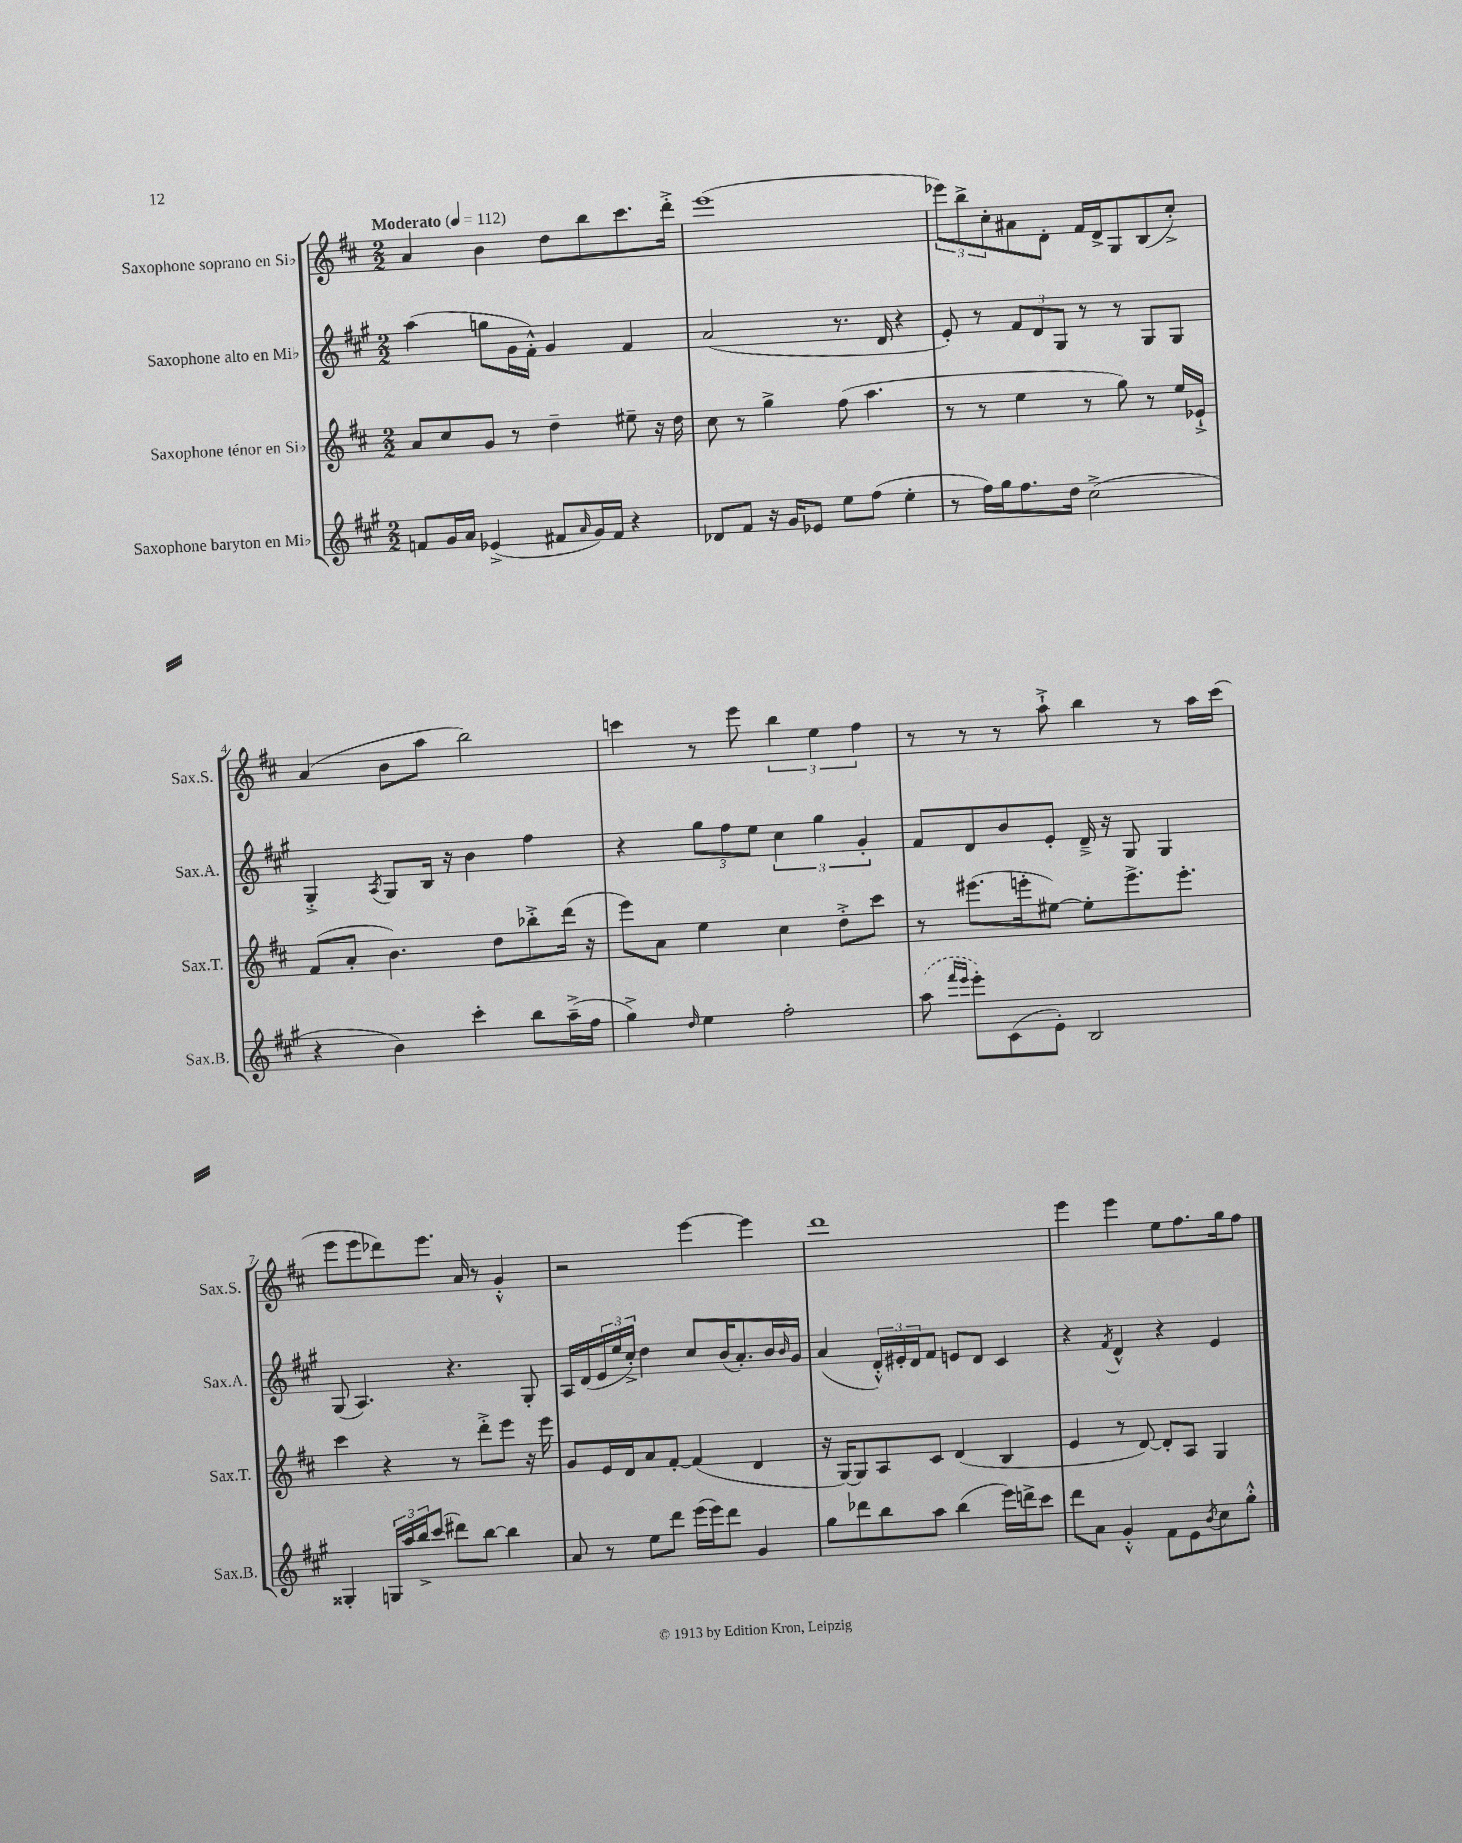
<<
\new StaffGroup <<
\new Staff = "s0" \with { instrumentName = "Saxophone soprano en Sib" shortInstrumentName = "Sax.S." } {
    \clef treble \key d \major \numericTimeSignature \time 2/2 \tempo "Moderato" 4 = 112
    a'4 b'4 d''8 b''8 cis'''8. d'''16-.-> |
    e'''1( |
    \tuplet 3/2 { ees'''8) b''8-> cis''8-. } ais'8 d'8-. fis'16 d'16-> g8 b8( cis''8-.->) |
    a'4( b'8 a''8 b''2) |
    c'''4 r8 e'''8 \tuplet 3/2 { b''4 e''4 fis''4 } |
    r8 r8 r8 a''8-!-> b''4 r8 a''16 cis'''16( |
    e'''8 e'''8 des'''8) e'''8. a'16 r8 g'4-.-^ |
    r2 e'''4~ e'''4 |
    d'''1 |
    e'''4 e'''4 e''8 fis''8. g''16 fis''8 \bar "|." |
}
\new Staff = "s1" \with { instrumentName = "Saxophone alto en Mib" shortInstrumentName = "Sax.A." } {
    \clef treble \key a \major \numericTimeSignature \time 2/2
    a''4( g''8 gis'16 fis'16-.-^) gis'4 fis'4 |
    a'2( r8. d'16 r4 |
    e'8-.) r8 \tuplet 3/2 { fis'8 d'8 gis8 } r8 r8 gis8 gis8 |
    gis4-.-> \acciaccatura { a8 } gis8 b16 r16 b'4 fis''4 |
    r4 \tuplet 3/2 { gis''8 fis''8 e''8 } \tuplet 3/2 { cis''4 gis''4 gis'4-. } |
    fis'8 d'8 b'8 e'8-. d'16---> r16 gis8 gis4 |
    gis8( a4.) r4. gis8-. |
    a16 d'16( \tuplet 3/2 { e'16 e''16 cis''16-.->) } d''4 cis''8 b'16( a'8.-.) b'16 \grace { b'16 } gis'16 |
    a'4( \tuplet 3/2 { d'16-.-^) eis'16-. d'16 } fis'8 e'8 d'8 cis'4 |
    r4 \acciaccatura { fis'8 } d'4-^ r4 e'4 \bar "|." |
}
\new Staff = "s2" \with { instrumentName = "Saxophone ténor en Sib" shortInstrumentName = "Sax.T." } {
    \clef treble \key d \major \numericTimeSignature \time 2/2
    a'8 cis''8 g'8 r8 d''4-- eis''8-- r16 d''16 |
    cis''8 r8 g''4-> fis''8( a''4. |
    r8 r8 e''4 r8 g''8) r8 e''16 ees'16-!-> |
    fis'8( a'8-. b'4.) d''8 bes''8-.-> d'''16( r16 |
    e'''8) a'8 e''4 cis''4 d''8-.-> cis'''8 |
    r8 eis'''8.( e'''16-. eis''8~) eis''8-. e'''8.-> e'''8.-. |
    cis'''4 r4 r8 d'''8-.-> e'''8 r16 e'''16 |
    g'8 e'16 d'16 a'8 fis'8~-. fis'4( d'4 |
    r16 g16~) g8 a8 cis'8 d'4( b4 |
    e'4 r8 d'8~) d'8-. a8 g4 \bar "|." |
}
\new Staff = "s3" \with { instrumentName = "Saxophone baryton en Mib" shortInstrumentName = "Sax.B." } {
    \clef treble \key a \major \numericTimeSignature \time 2/2
    f'8 gis'16 a'16 ees'4->( fis'8 \grace { a'16 } gis'16) fis'16 r4 |
    des'8 fis'8 r16 gis'16 ees'8 e''8 fis''8( e''4-. |
    r8 fis''16) gis''16 fis''8. d''16 cis''2->( |
    r4 b'4) cis'''4-. b''8 a''16--->( fis''16 |
    gis''4->) \grace { d''16 } e''4 fis''2-. |
    \once \slurDashed a''8( \grace { fis'''16 e'''16 } e'''8-.) cis'8( e'8-.) b2 |
    gisis4-. \tuplet 3/2 { g16 a''16 b''16-> } cis'''8( dis'''8) b''8~ b''4 |
    a'8 r8 e''8 d'''8 e'''16( e'''16) d'''8 gis'4 |
    gis''8 des'''8 b''8 a''8 b''4( e'''16) d'''16-> cis'''8 |
    d'''8 a'8 gis'4-.-^ fis'8 e'8 \acciaccatura { b'8 } cis''8 gis''8-.-^ \bar "|." |
}
>>
>>
